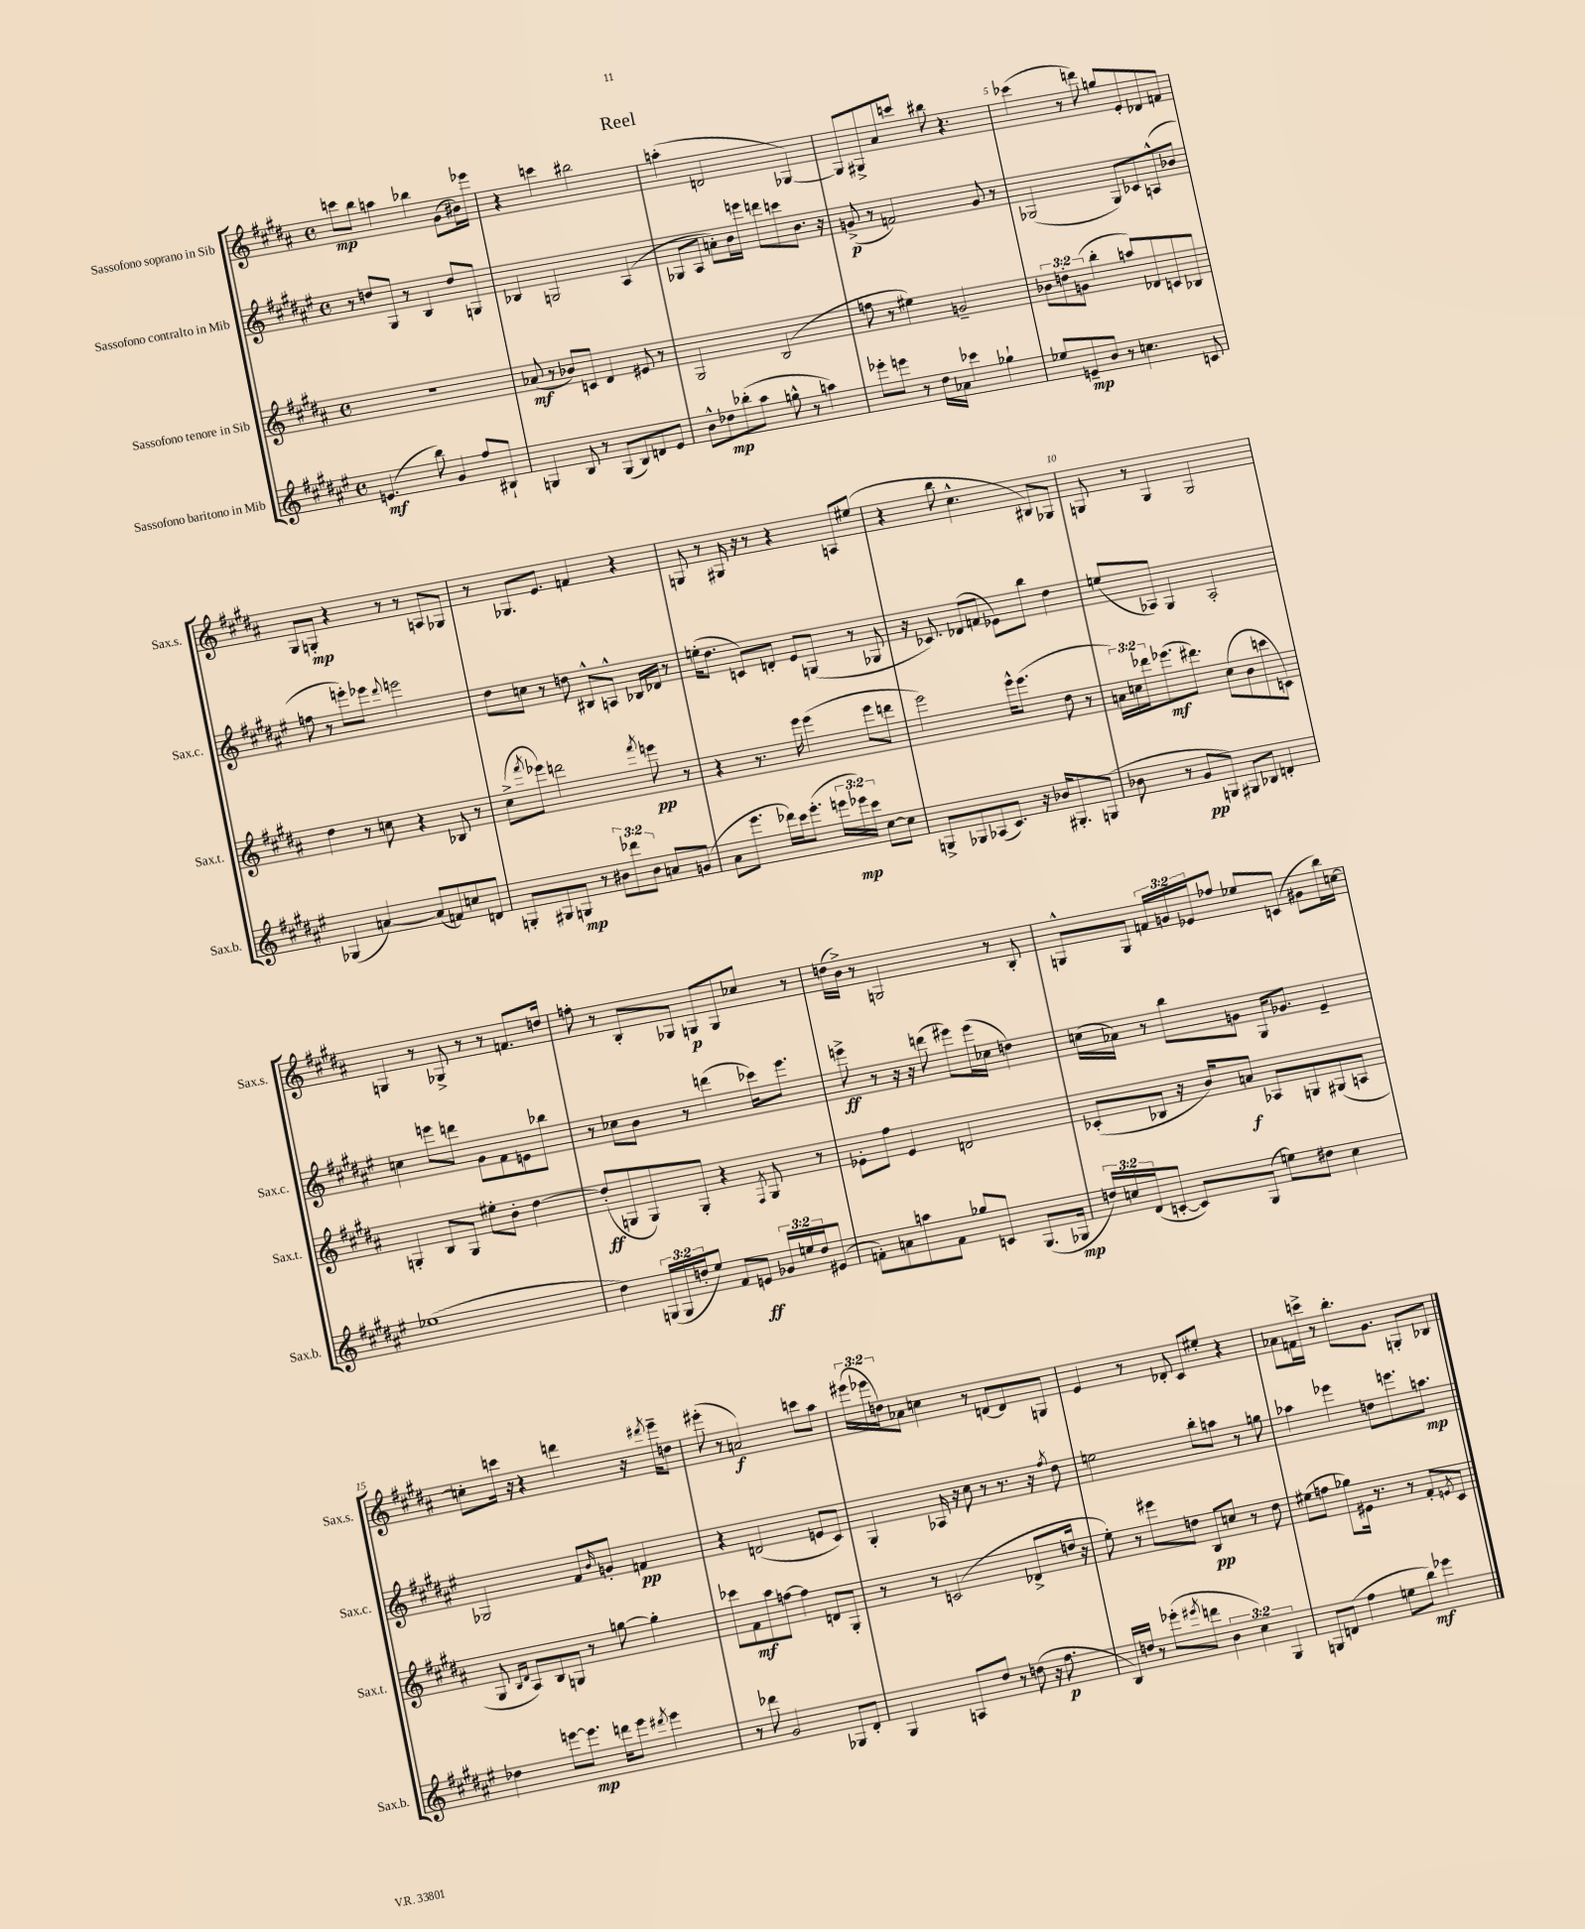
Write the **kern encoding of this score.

**kern	**kern	**kern	**kern
*staff4	*staff3	*staff2	*staff1
*clefG2	*clefG2	*clefG2	*clefG2
*k[f#c#g#d#a#e#]	*k[f#c#g#d#a#]	*k[f#c#g#d#a#e#]	*k[f#c#g#d#a#]
*M4/4	*M4/4	*M4/4	*M4/4
*met(c)	*met(c)	*met(c)	*met(c)
(4.e/	1r	8r	8ccc\L
.	.	8dd/L	8bb\J
.	.	8G#/J	4aa\
8bb\)	.	8r	.
4g#/	.	4B/	4bb-\
8ff#/L	.	8dd/L	(8g#\L
8B#`/J	.	8G/J	16b#\L)
.	.	.	16eee-\JJ
=	=	=	=
4G/	(8a-/	4B-/	4r
.	8r	.	.
8B/	8b-/L)	2G/	4ccc\
8r	8c/J	.	.
(8G/L	4d#/	.	2bb#\
8B/)	.	.	.
8d/	8e#/	(4A#/	.
8e#/J	8r	.	.
=	=	=	=
8b^^\L	2G#/	8G-/L	(4aa'\
8dd-\	.	8A#/J	.
(8bb-'\	.	8a'\L)	2d/
8aa#\J	.	16b\L	.
.	.	16eee\JJ	.
8gg^^\	(2B/	8ddd\L	.
8r	.	8ccc\	.
4aa\)	.	8.b\J	[4G-/)
.	.	16r	.
=	=	=	=
8eee-'\L	8ff\	(8g^/	8G-/]L
8eee\J	8r	8r	8G#^/
8r	4ee#\)	2f/)	8a#/
16dd#\LL	.	.	8ccc/J
16a-\JJ	.	.	.
4ccc-\	2g~/	.	8bb#\
.	.	.	4.r
4gg-`\	.	8g/	.
.	.	8r	.
=	=	=	=
8ee-/L	12b-\L	(2G-/	(4ccc-\
.	12dd'\	.	.
8e~/	.	.	.
.	(12g\J	.	.
8b/J	4bb'\	.	8r
8r	.	.	8ddd\)
4.cc\	8aa/L)	8G-/L)	8gg/L
.	8d-/	8c-/	8e'/
.	8c/	(8A^^/	8d-/
8c/	8B-/J	8b-/J	8f/J
=	=	=	=
(4G-/	4dd#\	8ff\	8G#/L
.	.	8r	8G'/J
[4a/)	8r	8eee'\L)	4r
.	8cc\	8eee-\J	.
.	.	8qqddd#/	.
(8a/]L	4r	2eee\	8r
8f/)	.	.	8r
8cc/	8B-/	.	8A/L
8d/J	8r	.	8G-/J
=	=	=	=
8G'/L	(8cc#^\L	8dd#\L	8r
.	8qfff#/	.	.
8G#/	8eee-\J)	8cc\J	8.G-/L
8G/J	2ddd\	8r	.
.	.	.	8.e/J
8r	.	8dd\	.
12b#\L	.	8B#^^/L	4f/
12ddd-\	.	.	.
.	.	8A^^/J	.
12b#\J	.	.	.
.	8qfff#/	.	.
8a/L	8eee\	16B-/LL	4r
.	.	16d-/JJ	.
(8g/J	8r	8r	.
=	=	=	=
8a#\L	4r	(16ee'\LK	8G/
.	.	8.dd#\J	.
8.eee#\J	.	.	8r
.	8.r	8c/L)	16G#/
16ddd-\LL)	.	.	16r
16ccc#\J	.	8d'/J	8r
(8.eee#'\J	16eee\	.	.
.	(4eee\	8e#/L	4r
24eee\LL	.	(8G/J	.
24eee-\)	.	.	.
24ccc#\JJ	.	.	.
[8cc#\L	8eee\L	8r	8A/L
8cc#\]J	8ddd\J	8G-/	(8ee#/J
=	=	=	=
8G^/L	2eee\)	16r	4r
.	.	8.c-/)	.
8G-/	.	.	.
(8A-/	.	(8d-/L	8bb\
8.c#/J)	.	8f/J	4.cc#^^\
.	16eee^^\LK	8e-\L)	.
16r	(8.eee\J	.	.
16b-/LK	.	8bb\J	.
8.G#'/	.	.	.
.	8dd#\	4dd#\	8B#/L)
(8G/J	8r	.	8G-/J
=	=	=	=
8b-\	24a\LL)	(8ee/L	8G/
.	24cc\	.	.
.	24ddd-\J	.	.
8r	(8.eee-\	8A-/J)	8r
8g#/L	.	4G#/	4G/
.	8.ddd#\J)	.	.
8G/J)	.	.	.
8G#/L	(8cc\L	2A-'/	2G/
8B-/J	8b\	.	.
4d'/	8ccc\	.	.
.	8c\J)	.	.
=	=	=	=
(1ee-	4G'/	4cc\	4G/
.	8B/L	8eee\L	8r
.	8G/J	8ddd\J	8G-^/
.	8ee#'\L	8g#\L	8r
.	8b'\J	8f#\	8r
.	[4dd#\	8e\	8.f/L
.	.	8bb-\J	.
.	.	.	16dd/Jk
=	=	=	=
4dd#\)	(8dd#'/]L	8r	8ff'\
.	8G/	8cc-\L	8r
(24G/LL	8G/)	8b\J	8B'/L
24G/	.	.	.
24dd'/J	.	.	.
8ee#/J)	8G'/J	8r	8G-/J
8f#/L	4r	(4ddd\	8G/L
8e/J	.	.	8G/
.	8qF#/	.	.
24g-/LL	8G/	16ccc-\LK)	8cc-/J
24ee/	.	.	.
.	.	8.eee#\J	.
24dd/J	.	.	.
(8e#/J	8r	.	8r
=	=	=	=
8f'\L)	8e-'\L	8eee^\	(16dd\LL
.	.	.	16b^\JJ)
8a\	8ff#\J	8r	8r
8aa\	4e-/	16r	2G/
.	.	16r	.
8f\J	.	(8ddd\	.
8gg-/L	2d/	8eee#\L)	.
8c/J	.	(16eee#\L	.
.	.	16cc-\JJ	.
(8.G#/L	.	4dd\)	8r
.	.	.	8B'/
16G-/Jk	.	.	.
=	=	=	=
24dd/LL)	(8c-'/L	(16cc\LL	8G^^/L
24cc/	.	.	.
.	.	16a-\JJ)	.
(24d#/J	.	.	.
[8c'/J	8B-/J	8r	8G/J
8c/]L)	16r	8bb\L	24f/LL
.	.	.	24g/
.	16b/LK)	.	.
.	.	.	24e-/J
(8G#/J	8a/J	8g\J	8ff-/J
8ee\L)	8A-/L	16G#/LK	8ee-/L
.	.	8.g-/J	.
8dd#\J	8G/	.	(8c/J
4cc\	(8G#/	4e#~/	8g#\L
.	8A/J	.	16bb\L)
.	.	.	[16cc\JJ
=	=	=	=
4dd-\	8G#/	2G-/	8cc'\]L
.	16qqB/LL	.	.
.	16qqd#/JJ	.	.
.	8A#/L)	.	16ccc\Jk
.	.	.	16r
[8eee\L	8B/	.	4r
8.eee\]J	8G/J	.	.
.	8r	8f#/L	4ddd\
16ddd\LK	.	.	.
.	.	16qqb/	.
8eee\J	[8gg\	8g'/J	.
8qddd#/	.	.	.
4eee\	4gg'\]	4f/	16r
.	.	.	8qddd#/
.	.	.	16eee~\LK
.	.	.	8dd\J
=	=	=	=
8r	8ccc-\L	4r	(8eee#'\
8ddd-\	8f#\	.	8r
2g#/	8aa#\	(2d/	2a/)
.	[8ff\J	.	.
.	4ff\]	.	.
8G-/L	8d/L	8e/L	8ccc\L
8d#'/J	8G#'/J	8c#/J)	8aa#\J
=	=	=	=
4G#/	8r	4G#'/	(24eee#\LL
.	.	.	24eee-\
.	.	.	24dd\J)
.	8r	.	8a-\J
8A/L	(2c/	16A-/	4cc\
.	.	16r	.
8dd#/J	.	8cc#\	.
8r	.	8r	8r
(8dd\	.	8.r	[8d/L
16r	8d-^/L	.	8d/]
8.ff#\	.	16r	.
.	.	8qff#/	.
.	16dd/Jk	8dd#\	8G/J
.	16r	.	.
=	=	=	=
16B/LL)	8ee'\)	2ee\	4e/
16dd/JJ	.	.	.
8r	8r	.	.
(8eee-'\L	8eee#\L	.	8r
8qeee#/	.	.	.
8ddd\J	8dd\J	.	8d-'/
6b\	8B/L	8bb'\L	8c#/L
.	8cc/J	8aa\J	8ee#'/J
6cc#\)	.	.	.
.	8r	8r	4r
6G#/	.	.	.
.	8dd\	8gg\	.
=	=	=	=
8G/L	(8ee#\L	4aa-\	8a-\L
(8d/J	8ff\J	.	16f\L
.	.	.	16ccc^\JJ
4ff#\	8gg-\L)	4eee-\	8r
.	16e#\Jk	.	8.bb'\L
.	8.r	.	.
8ee\L	.	8dd\L	.
.	.	.	8.g#\J
8bb\J)	8r	8.eee\	.
4eee-\	8f#'/L	.	8G'/L
.	.	8.aa\J	.
.	8qe/	.	.
.	8c#/J	.	8B-/J
==	==	==	==
*-	*-	*-	*-
